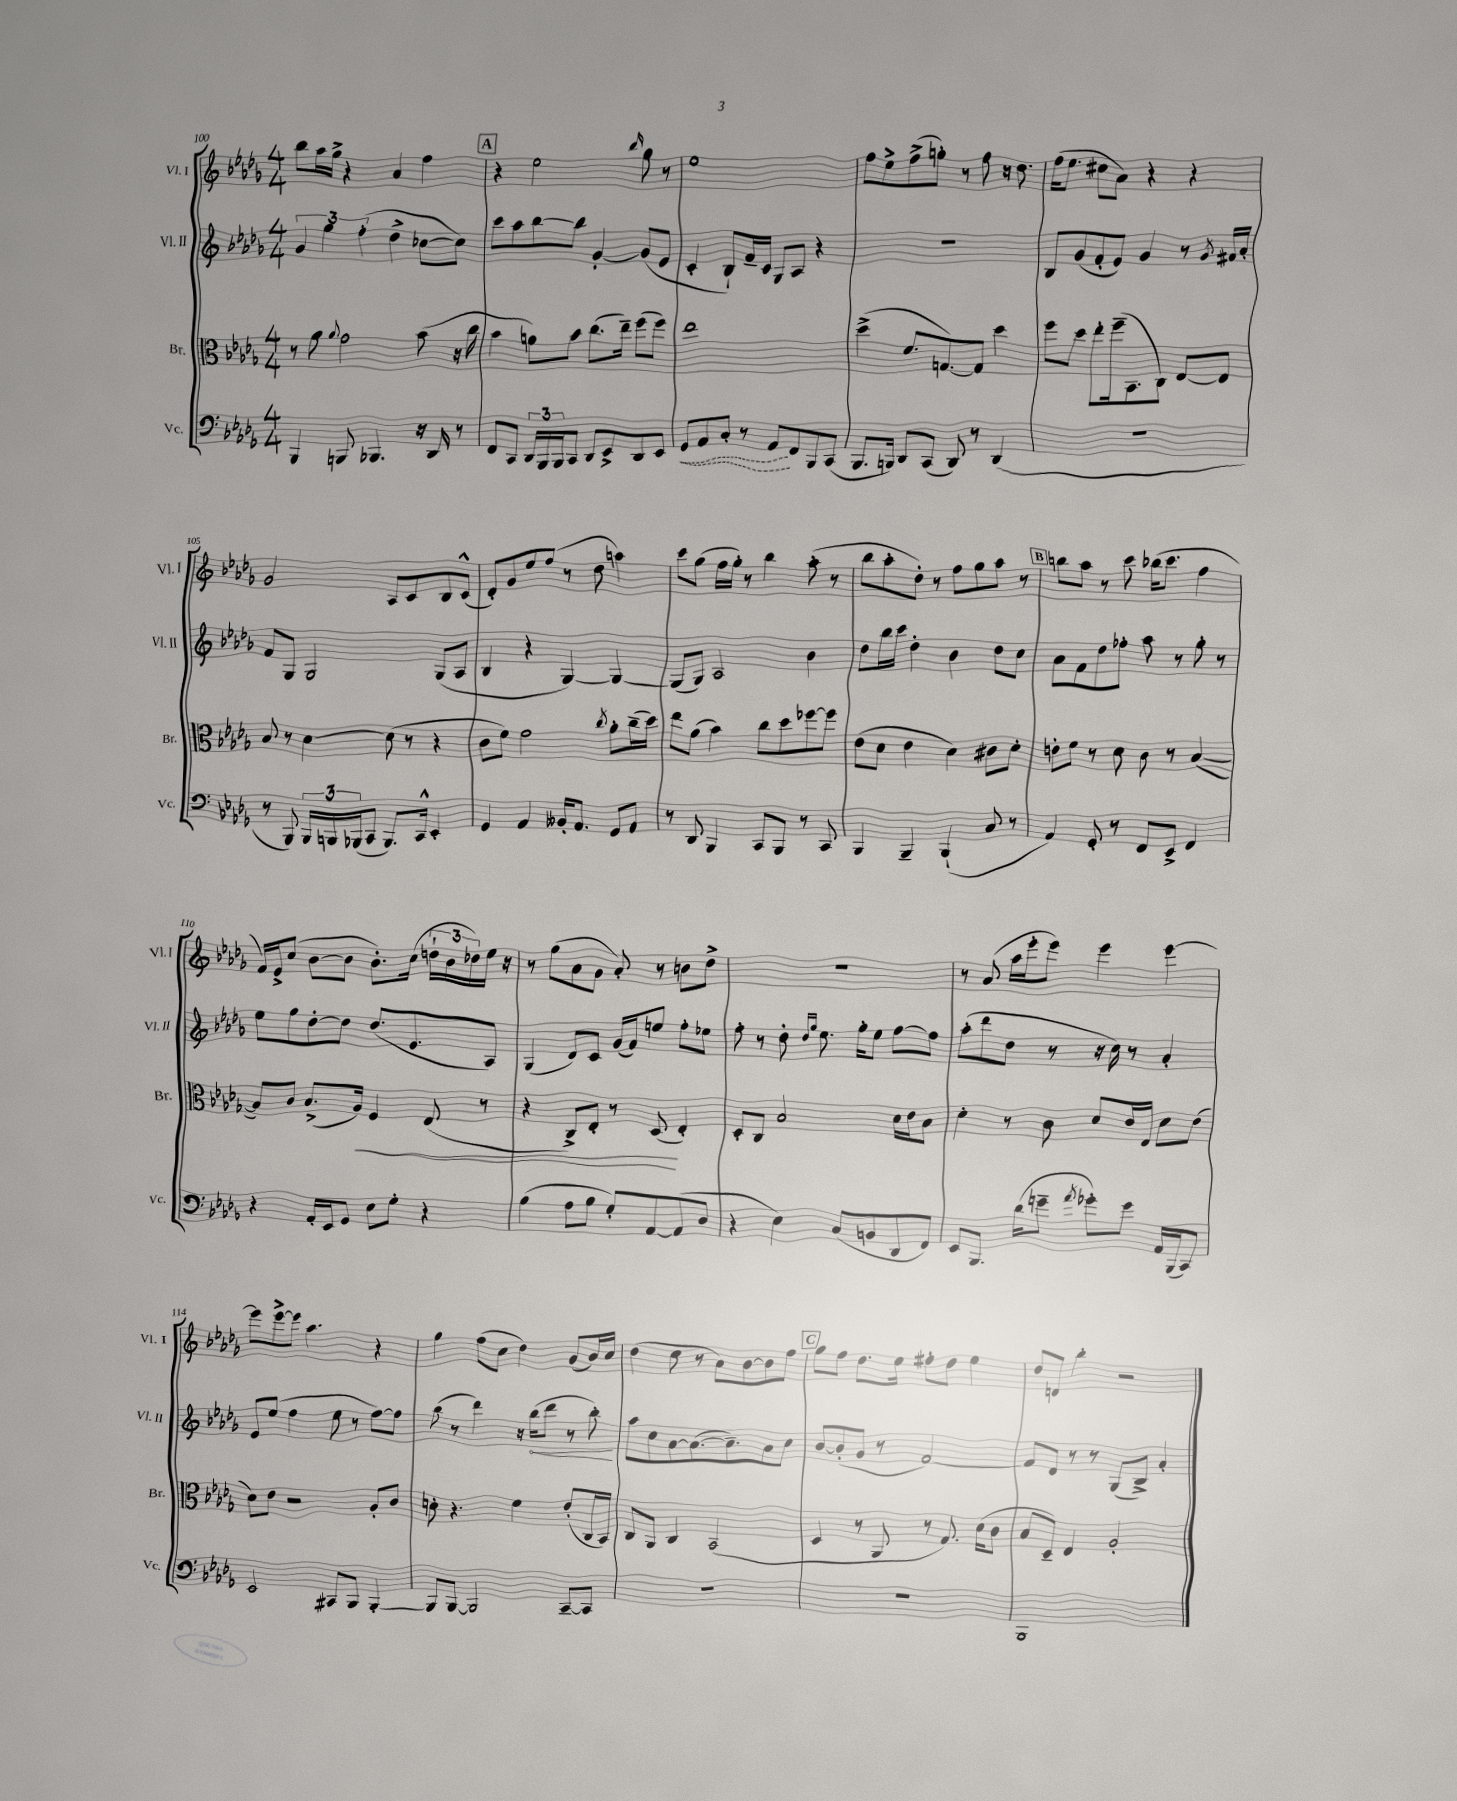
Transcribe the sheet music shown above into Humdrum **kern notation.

**kern	**dynam	**kern	**dynam	**kern	**dynam	**kern
*part4	*part4	*part3	*part3	*part2	*part2	*part1
*staff4	*staff4	*staff3	*staff3	*staff2	*staff2	*staff1
*I"Vc.	*	*I"Br.	*	*I"Vl. II	*	*I"Vl. I
*I'Vc.	*	*I'Br.	*	*I'Vl. II	*	*I'Vl. I
*clefF4	*	*clefC3	*	*clefG2	*	*clefG2
*k[b-e-a-d-g-]	*	*k[b-e-a-d-g-]	*	*k[b-e-a-d-g-]	*	*k[b-e-a-d-g-]
*M4/4	*	*M4/4	*	*M4/4	*	*M4/4
=100	=100	=100	=100	=100	=100	=100
4BBB-/	.	8r	.	6g-/	.	8bb-\L
.	.	8a-\	.	.	.	16aa-\L
.	.	.	.	6gg-\	.	.
.	.	.	.	.	.	16gg-^\JJ
.	.	8qqa-/	.	.	.	.
8BBBn/	.	2g-\	.	.	.	4r
.	.	.	.	(6ff'\	.	.
4.BBB-X/	.	.	.	.	.	.
.	.	.	.	4dd-^\	.	4a-/
16r	.	(8b-\	.	[8cc-X\L	.	4ff\
16DD-/	.	.	.	.	.	.
8r	.	16r	.	8cc-\J])	.	.
.	.	16cc\	.	.	.	.
!!LO:REH:place=s1:t=A
=101	=101	=101	=101	=101	=101	=101
8FF/L	.	4b-\	.	8ccc\L	.	4r
8CC/J	.	.	.	8aa-\	.	.
24DD-/LL	.	8an\L)	.	[8bb-\	.	2ee-\
24BBB-/	.	.	.	.	.	.
24BBB-/J	.	.	.	.	.	.
8CC/J	.	8b-\J	.	8bb-\J]	.	.
8DD-/L	.	(8.cc\L	.	[4g-'/	.	.
8EE-^/	.	.	.	.	.	.
.	.	16ee-~\Jk)	.	.	.	.
.	.	.	.	.	.	16qqbb-/
8DD-/	.	(8ff\L	.	(8g-/L]	.	8gg-\
8EE-/J	.	8ff\J)	.	8e-/J	.	8r
=102	=102	=102	=102	=102	=102	=102
!	!LO:HP:b	!	!	!	!	!
8GG-/L	<	1ee-	.	4c'/	.	1ee-
8AA-/	.	.	.	.	.	.
8C'/J	.	.	.	8B-`/L)	.	.
8r	.	.	.	16f~/L	.	.
.	.	.	.	16c/JJ	.	.
8AA-/L	.	.	.	8G-/L	.	.
8FF/	[	.	.	8A-/J	.	.
8BBB-/	.	.	.	4r	.	.
(8CC/J	.	.	.	.	.	.
=103	=103	=103	=103	=103	=103	=103
8.BBB-/L	.	(4dd-^\	.	1r	.	8ff\L
.	.	.	.	.	.	8ee-^\
16BBBn/Jk)	.	.	.	.	.	.
8DD-/L	.	8.f/L	.	.	.	(8ff^\
(8CC/J	.	.	.	.	.	8ggn'\J)
.	.	[8.Gn/)	.	.	.	.
8DD-/)	.	.	.	.	.	8r
8r	.	8G/J]	.	.	.	8ff\
(4DD-/	.	4dd-\	.	.	.	16r
.	.	.	.	.	.	8.dd-\
=104	=104	=104	=104	=104	=104	=104
1r	.	8ff\L	.	8B-/L	.	(16ff\KL
.	.	.	.	.	.	8.ee-\J
.	.	8dd-\J	.	(8g-/	.	.
.	.	8ee-'\L	.	8f'/	.	8cc#X\L
.	.	(16ff~\k	.	8e-/J)	.	8a-\J)
.	.	8.BB-\	.	.	.	.
.	.	.	.	4g-/	.	4r
.	.	8C\J)	.	.	.	.
.	.	[8E-/L	.	8r	.	4r
.	.	.	.	8qg-/	.	.
.	.	8E-/J]	.	16f#X/LL	.	.
.	.	.	.	16a-'/JJ	.	.
!!LO:LB:g=z
=105	=105	=105	=105	=105	=105	=105
8r	.	8B-/	.	8f/L	.	2g-/
8BBB-/)	.	8r	.	8G-/J	.	.
24BBB-/LL	.	[4d-\	.	2G-/	.	.
24BBBn/	.	.	.	.	.	.
(24BBB-X/J	.	.	.	.	.	.
8CC/J	.	.	.	.	.	.
8.BBB-/L)	.	(8d-\]	.	.	.	8A-/L
.	.	8r	.	.	.	8c/
16CC^^/Jk	.	.	.	.	.	.
4EE-'/	.	4r	.	(8G-/L	.	8B-/
.	.	.	.	8A-/J	.	(8c^^/J
=106	=106	=106	=106	=106	=106	=106
4GG-/	.	8c\L	.	4B-/	.	8d-'/L)
.	.	8f\J)	.	.	.	8g-/
4AA-/	.	2g-\	.	4r	.	8ee-/
.	.	.	.	.	.	(8ff/J
16BB--X'/KL	.	.	.	[4G-/)	.	8r
8.AA-/J	.	.	.	.	.	.
.	.	.	.	.	.	8dd-\
.	.	8qcc/	.	.	.	.
8GG-/L	.	8a-'\L	.	4G-/_	.	4aan\)
8AA-/J	.	(16cc~\L	.	.	.	.
.	.	16dd-\JJ)	.	.	.	.
=107	=107	=107	=107	=107	=107	=107
8r	.	8ee-\L	.	(8G-/L]	.	8ccc\L
8DD-/	.	(8a-\J	.	8G-/J)	.	(8gg-\J
4BBB-/	.	4b-\)	.	2A-/	.	16ff\LL
.	.	.	.	.	.	16gg-'\JJ)
.	.	.	.	.	.	8r
8CC/L	.	8cc\L	.	.	.	4bb-\
8BBB-/J	.	8dd-\	.	.	.	.
8r	.	[8ff-X\	.	4b-\	.	(8aa-'\
8CC/	.	8ff-\J]	.	.	.	8r
=108	=108	=108	=108	=108	=108	=108
4BBB-/	.	(8e-\L	.	8dd-\L	.	8bb-\L
.	.	8d-\J	.	16bb-\L	.	8aa-'\
.	.	.	.	16ccc\JJ	.	.
4BBB-~/	.	4e-\	.	4dd-'\	.	8dd-'\J)
.	.	.	.	.	.	8r
(4BBB-`/	.	4d-\)	.	4b-\	.	8ff\L
.	.	.	.	.	.	8gg-\
8C/	.	8c#X\L	.	8dd-\L	.	8aa-\J
8r	.	8d-'\J	.	8cc\J	.	8r
!!LO:REH:place=s1:t=B
=109	=109	=109	=109	=109	=109	=109
4AA-/)	.	8en'\L	.	8a-\L	.	8bbn\L
.	.	8f\J	.	8f\	.	8aa-\J
8GG-'/	.	8r	.	8dd-\	.	8r
8r	.	8d-\	.	8ff-X'\J	.	8ccc\
8FF/L	.	8c\	.	8aa-\	.	(16bb-X\KL
.	.	.	.	.	.	8.ccc\J
8EE-^/J	.	8r	.	8r	.	.
4FF/	.	([4B-/	.	8gg-'\	.	4ff\
.	.	.	.	8r	.	.
!!LO:LB:g=z
=110	=110	=110	=110	=110	=110	=110
4r	.	8B-/L])	.	8ee-\L	.	16f/LL)
.	.	.	.	.	.	16e-^/J
.	.	8c/J	.	8gg-\	.	(8cc/J
16AA-'/LL	.	(8.B-^/L	.	[8dd-'\	.	[8b-\L
16EE-/J	.	.	.	.	.	.
8GG-/J	.	.	.	8dd-\J]	.	8b-\J]
!	!	!	!LO:HP:b	!	!	!
.	.	16A-/Jk)	<	.	.	.
8E-\L	.	4F/	.	(8.dd-/L	.	8.b-'\L)
8G-'\J	.	.	.	.	.	.
.	.	.	.	8.e-/	.	(16cc\Jk
4r	.	(8E-/	.	.	.	24ddn`\LL
.	.	.	.	.	.	24b-\
.	.	.	.	.	.	24dd-X\)
.	.	8r	.	8A-/J)	.	16ee-\JJ
.	.	.	.	.	.	16r
=111	=111	=111	=111	=111	=111	=111
(4B-\	.	4r	.	(4G-/	.	8r
.	.	.	.	.	.	(8gg-\L
8A-\L	.	8C^/L)	.	8d-/L)	.	8a-\
8B-\J	.	8E-'/J	.	8c/J	.	8g-\J
8G-'/L)	.	8r	.	(16g-/LL	.	8a-'/)
.	.	.	.	16f/J)	.	.
[8AA-/	.	(8D-/	.	8een/J	.	8r
(8AA-/]	.	4E-'/)	[	8ff'\L	.	8bn\L
8D-/J	.	.	.	8ee-X\J	.	8dd-^\J
=112	=112	=112	=112	=112	=112	=112
4r	.	8D-'/L	.	8ff'\	.	1r
.	.	8C/J	.	8r	.	.
4E-\)	.	2B-/	.	8dd-'\	.	.
.	.	.	.	16qqdd-/LL	.	.
.	.	.	.	16qqgg-/JJ	.	.
.	.	.	.	8.ee-\	.	.
(8C/L	.	.	.	.	.	.
.	.	.	.	16gg-'\KL	.	.
8BBn/	.	.	.	8ee-\J	.	.
8DD-/	.	16d-\LL	.	[8ff\L	.	.
.	.	16e-\J	.	.	.	.
8FF/J)	.	8B-\J	.	8ff\J]	.	.
=113	=113	=113	=113	=113	=113	=113
8EE-/L	.	4d-'\	.	(8aa-'\L	.	8r
8.BBB-/J	.	.	.	8ddd-\	.	(8a-/
.	.	8r	.	8dd-\J	.	16aa-\LL
(16d-\KL	.	.	.	.	.	16eee-'\J
8gn~\J	.	8c\	.	8r	.	8eee-\J)
8qa-/	.	.	.	.	.	.
8g-X'\L)	.	8d-/L	.	16r	.	4eee-\
.	.	.	.	16cc\)	.	.
8g-\J	.	16e-/L	.	8r	.	.
.	.	16E-/JJ	.	.	.	.
16AA-/LL	.	8d-\L	.	4a-'/	.	[4eee-\
(16BBB-/J	.	.	.	.	.	.
8CC/J)	.	(8e-\J	.	.	.	.
!!LO:LB:g=z
=114	=114	=114	=114	=114	=114	=114
2EE-/	.	8d-\L)	.	8e-/L	.	8eee-\L]
.	.	8e-\J	.	(8ee-/J	.	[8eee-^\
.	.	2r	.	4ff\	.	8eee-\J]
.	.	.	.	.	.	4.aa-\
8CC#X/L	.	.	.	8ee-\	.	.
8BBB-/J	.	.	.	8r	.	.
[4BBB-'/	.	8A-'/L	.	[8ff\L)	.	4r
.	.	8c/J	.	8ff\J]	.	.
=115	=115	=115	=115	=115	=115	=115
8BBB-/L]	.	8dn'\	.	(8bb-\	.	4gg-\
[8BBB-/J	.	4.r	.	8r	.	.
2BBB-/]	.	.	.	4ddd-\)	.	(8ff\L
.	.	.	.	.	.	8cc\J
.	.	4f\	.	16r	.	4dd-\)
!	!	!	!	!	!LO:HP:b	!
.	.	.	.	(16bb-\KL	<	.
.	.	.	.	8ddd-\J	.	.
[8CC~/L	.	(8e-'/L	.	8r	.	(8g-/L
8CC/J]	.	16C/L	.	8bb-'\)	.	16b-/L)
.	.	16BB-/JJ)	.	.	.	16cc/JJ
.	.	.	.	.	[	.
=116	=116	=116	=116	=116	=116	=116
1r	.	8C/L	.	8aa-\L	.	(4dd-\
.	.	8AA-/J	.	8cc\	.	.
.	.	4C/	.	[8a-\	.	8ee-\
.	.	.	.	(8.a-\_	.	8r
.	.	(2BB-/	.	.	.	8a-\L)
.	.	.	.	8.a-~\])	.	.
.	.	.	.	.	.	[8b-\
.	.	.	.	8a-\	.	8b-\]
.	.	.	.	8cc\J	.	8ff\J
!!LO:REH:place=s1:t=C
=117	=117	=117	=117	=117	=117	=117
1r	.	4D-/	.	[8b-/L	.	8gg-\L
.	.	.	.	(8b-'/]	.	8ff\J
.	.	8r	.	8g-/J	.	8.dd-\L
.	.	8AA-/	.	8r	.	.
.	.	.	.	.	.	16ee-\Jk
.	.	8r	.	[2f/)	.	8ff#X'\L
.	.	8.G-/)	.	.	.	8dd-\J
.	.	.	.	.	.	4ee-\
.	.	(16d-\KL	.	.	.	.
.	.	8c\J	.	.	.	.
=118	=118	=118	=118	=118	=118	=118
1BBB-	.	8B-/L	.	8f/L]	.	8dd-/L
.	.	8D-~/J)	.	8d-/J	.	8dn/J
.	.	4E-/	.	8r	.	4bb-'\
.	.	.	.	8r	.	.
.	.	2A-'/	.	(8G-/L	.	2r
.	.	.	.	8B-^/J)	.	.
.	.	.	.	4a-'/	.	.
==	==	==	==	==	==	==
*-	*-	*-	*-	*-	*-	*-
